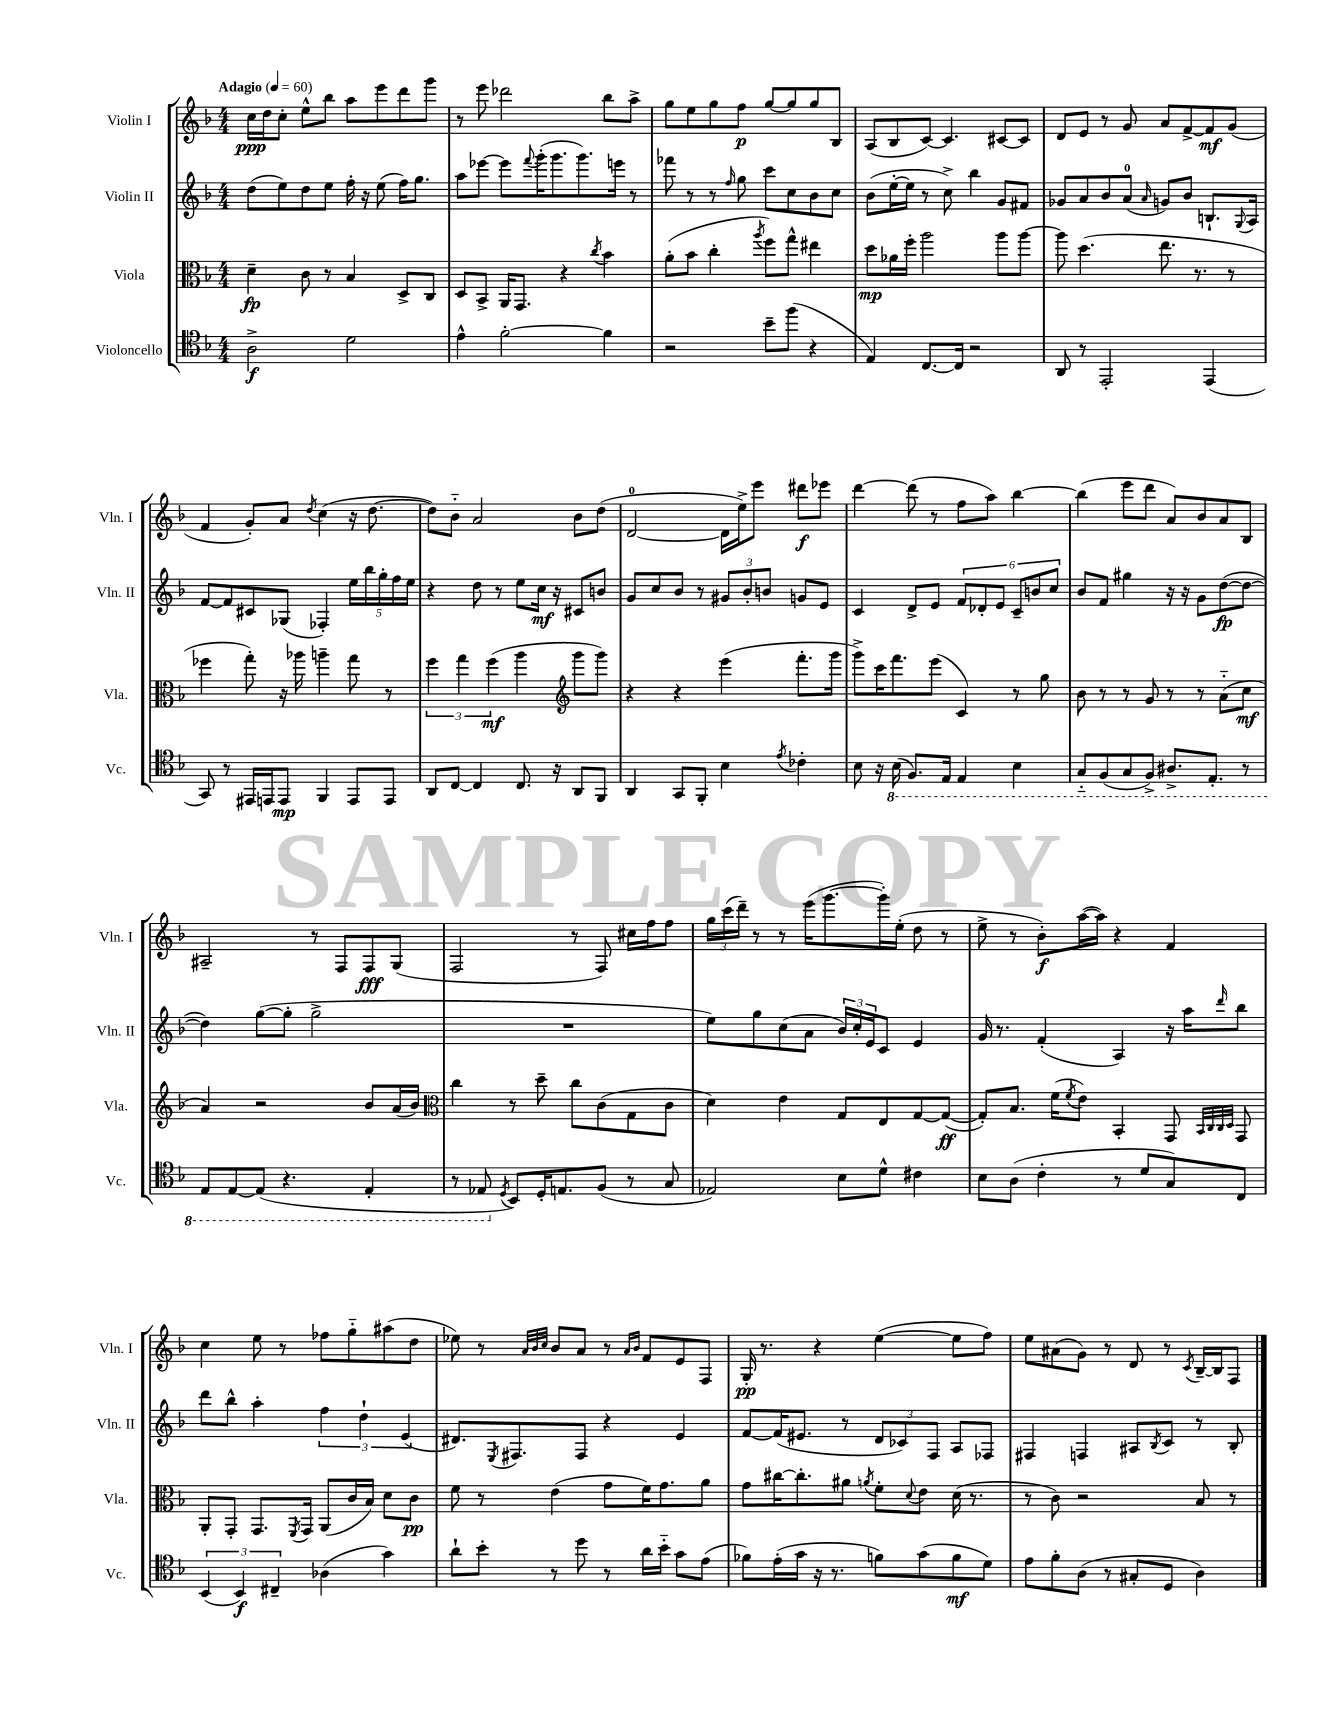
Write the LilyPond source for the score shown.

<<
\new StaffGroup <<
\new Staff = "s0" \with { instrumentName = "Violin I" shortInstrumentName = "Vln. I" } {
    \clef treble \key f \major \numericTimeSignature \time 4/4 \tempo "Adagio" 4 = 60
    c''16\ppp d''16 c''8-. e''8-^ bes''8 a''8 e'''8 d'''8 g'''8 |
    r8 e'''8 des'''2 bes''8 a''8-> |
    g''8 e''8 g''8 f''8\p g''8~ g''8 g''8 bes8 |
    a8( bes8 c'8~) c'4. cis'8~ cis'8 |
    d'8 e'8 r8 g'8 a'8 f'8~-> f'8\mf g'8( |
    f'4 g'8-.) a'8 \acciaccatura { d''8 } c''4( r16 d''8.~ |
    d''8) bes'8-_ a'2 bes'8 d''8( |
    d'2-0~ d'16 e''16->) e'''8 dis'''8\f ees'''8 |
    d'''4~ d'''8( r8 f''8 a''8) bes''4~ |
    bes''4( e'''8 d'''8 a'8) bes'8 a'8 bes8 |
    ais2-- r8 f8 f8\fff g8( |
    f2 r8 f8) cis''16 f''16 f''8 |
    \tuplet 3/2 { g''16 c'''16( d'''16--) } r8 r8 e'''16( g'''8.~ g'''16-.) e''16-.( d''8 r8 |
    e''8-> r8 bes'8-.\f) a''16~( a''16) r4 f'4 |
    c''4 e''8 r8 fes''8 g''8-_ ais''8( d''8 |
    ees''8) r8 \grace { a'32 bes'32 c''32 } bes'8 a'8 r8 \grace { a'16 bes'16 } f'8 e'8 f8 |
    g16-.\pp r8. r4 e''4~( e''8 f''8) |
    e''8 ais'8( g'8) r8 d'8 r8 \acciaccatura { c'8 } bes16~-- bes16 f8 \bar "|." |
}
\new Staff = "s1" \with { instrumentName = "Violin II" shortInstrumentName = "Vln. II" } {
    \clef treble \key f \major \numericTimeSignature \time 4/4
    d''8( e''8) d''8 e''8 f''16-. r16 e''8( f''16) g''8. |
    a''8 ees'''8~ ees'''8 \appoggiatura { f'''8 } g'''16-.( g'''8. g'''8.) e'''16 r8 |
    fes'''8 r8 r8 \grace { f''16 } g''8 c'''8 c''8 bes'8 c''8 |
    bes'8( e''16~-. e''16 r8 c''8->) bes''4 g'8 fis'8 |
    ges'8 a'8 bes'8 a'8-0( \grace { a'16 } g'8) bes'8 b8.-! \appoggiatura { g8 } a16 |
    f'8~ f'8 cis'8 ges8( fes4-.) \tuplet 5/4 { e''16 bes''16 g''16-. f''16 e''16 } |
    r4 d''8 r8 e''8 c''16\mf r16 cis'8 b'8 |
    g'8 c''8 bes'8 r8 \tuplet 3/2 { gis'8 bes'8-. b'8 } g'8 e'8 |
    c'4 d'8-> e'8 \tuplet 6/4 { f'8 des'8-. e'8 c'8-- b'8 c''8 } |
    bes'8 f'8 gis''4 r16 r16 g'8 d''8~\fp( d''8~ |
    d''4) g''8~( g''8-. g''2-> |
    R1 |
    e''8) g''8 c''8( a'8 \tuplet 3/2 { bes'16) c''16-. e'16 } c'8 e'4 |
    g'16 r8. f'4-.( a4) r16 a''16 \grace { d'''16 } bes''8 |
    d'''8 bes''8-^ a''4-. \tuplet 3/2 { f''4 d''4-! e'4( } |
    dis'8.) \acciaccatura { e8 } fis8. fis8 r4 e'4 |
    f'8~ f'16( eis'8. r8 \tuplet 3/2 { d'8 ces'8) f8 } a8 fes8 |
    fis4 f4 ais8 \acciaccatura { bes8 } c'8 r8 bes8-. \bar "|." |
}
\new Staff = "s2" \with { instrumentName = "Viola" shortInstrumentName = "Vla." } {
    \clef alto \key f \major \numericTimeSignature \time 4/4
    d'4--\fp c'8 r8 bes4 d8-> c8 |
    d8 bes,8-> a,16 g,8. r4 \acciaccatura { c''8 } bes'4 |
    a'8-.( bes'8 c''4-. \acciaccatura { a''8 } f''8) g''8-^ eis''4 |
    d''8\mp aes'16 f''16-. a''2 a''8 a''8~ |
    a''8 d''4.( e''8. r8. r8 |
    fes''4 g''8-.) r16 aes''16 a''4-- g''8 r8 |
    \tuplet 3/2 { f''4 g''4 f''4\mf( } a''4 \clef treble g'''8 g'''8) |
    r4 r4 e'''4( f'''8.-. g'''16 |
    g'''8->) c'''16 f'''8. e'''8( c'4) r8 g''8 |
    bes'8 r8 r8 g'8 r8 r8 a'8-_( c''8\mf |
    a'4) r2 bes'8 a'16( bes'16) |
    \clef alto c''4 r8 d''8-- c''8 c'8( g8 c'8 |
    d'4) e'4 g8 e8 g8~ g8~\ff( |
    g8-.) bes8. f'16( \acciaccatura { f'8 } e'8) bes,4-. g,8 \grace { bes,32 c32 c32 d32 } g,8 |
    a,8-. g,8-. g,8. \acciaccatura { f,8 } g,16 a,8( c'16 bes16) d'8 c'8\pp |
    f'8 r8 e'4( g'8 f'16) g'8. a'8 |
    g'8 cis''16~ cis''8.-. ais'8 \acciaccatura { a'8 } f'8-. \appoggiatura { d'8 } e'8 d'16( r8. |
    r8 c'8) r2 bes8 r8 \bar "|." |
}
\new Staff = "s3" \with { instrumentName = "Violoncello" shortInstrumentName = "Vc." } {
    \clef tenor \key f \major \numericTimeSignature \time 4/4
    a2->\f d'2 |
    e'4-^ f'2~-. f'4 |
    r2 bes'8-- f''8( r4 |
    e4) c8.~ c16 r2 |
    a,8 r8 e,2-. e,4( |
    g,8) r8 eis,16 e,16 e,8\mp f,4 e,8 e,8 |
    a,8 c8~ c4 c8. r16 a,8 f,8 |
    a,4 g,8 f,8-. bes4 \acciaccatura { e'8 } ces'4-. |
    bes8 r16 \ottava #-1 bes,16( f,8.) e,16 e,4 bes,4 |
    g,8-_ f,8( g,8 f,8->) ais,8.-> e,8.-. r8 |
    e,8 e,8~ e,8( r4. e,4-. |
    r8 ees,8 \ottava #0 \acciaccatura { d8 } bes,8) d16-. e!8. f8( r8 g8 |
    ees2) bes8 d'8-^ cis'4 |
    bes8 a8( c'4-. r8 d'8 g8) c8 |
    \tuplet 3/2 { bes,4( bes,4\f) cis4-- } aes4( g'4) |
    a'8-! bes'8-. r8 d''8 r8 a'16 bes'16-_ g'8 e'8( |
    fes'8) e'16-.( g'16 r16 r8. f'8) g'8( f'8\mf d'8) |
    e'8 f'8-. a8( r8 gis8-. d8 a4) \bar "|." |
}
>>
>>
\layout { \context { \Score \remove "Bar_number_engraver" } }
